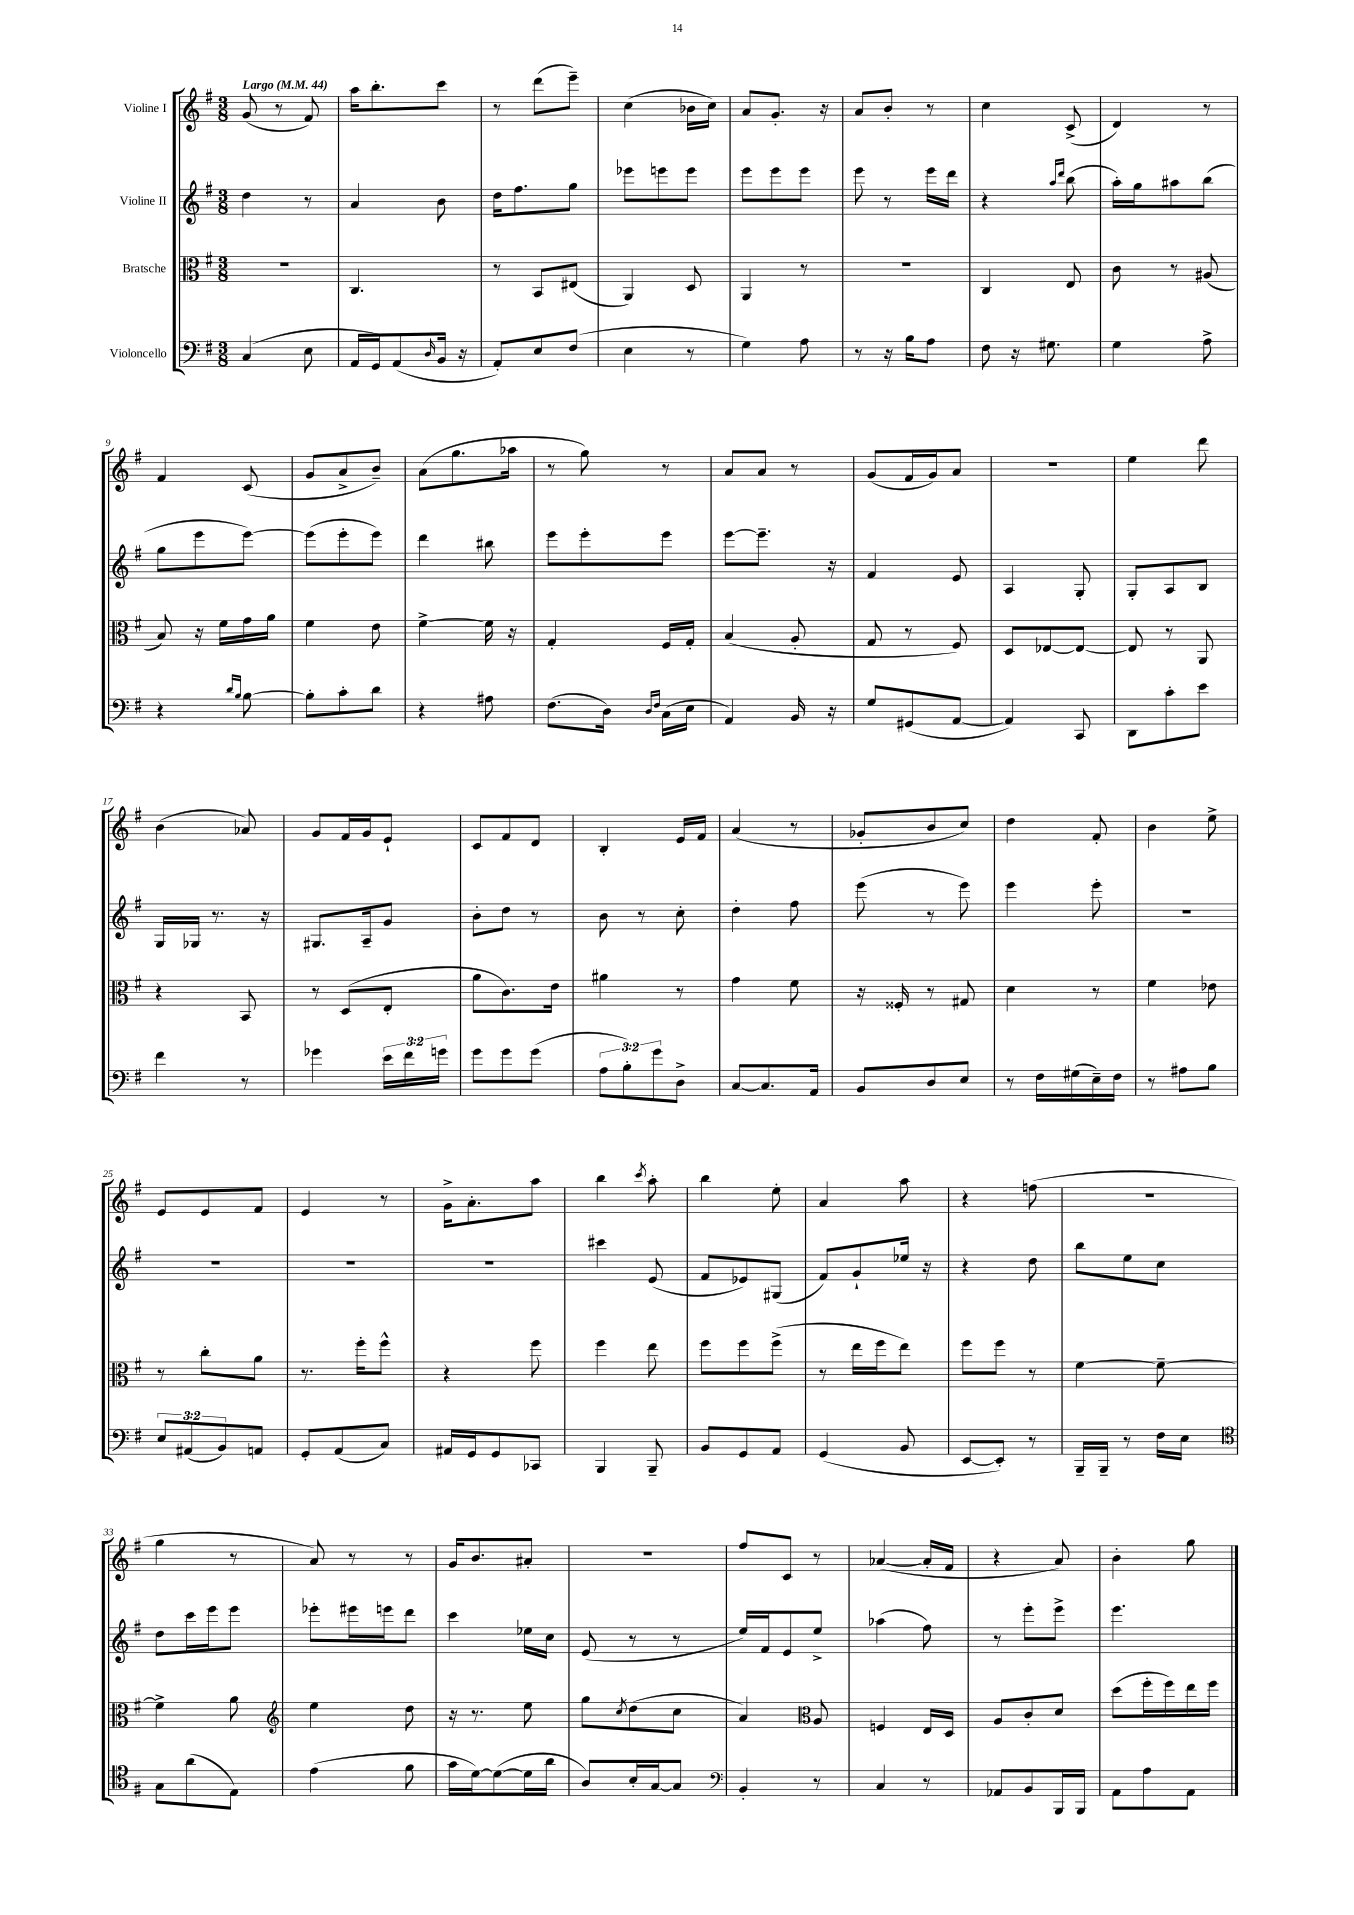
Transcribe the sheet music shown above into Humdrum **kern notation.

**kern	**kern	**kern	**kern
*part4	*part3	*part2	*part1
*staff4	*staff3	*staff2	*staff1
*I"Violoncello	*I"Bratsche	*I"Violine II	*I"Violine I
*clefF4	*clefC3	*clefG2	*clefG2
*k[f#]	*k[f#]	*k[f#]	*k[f#]
*M3/8	*M3/8	*M3/8	*M3/8
*MM44	*MM44	*MM44	*MM44
=1	=1	=1	=1
!	!	!	!LO:TX:a:B:t=Largo
(4C/	4.r	4dd\	(8g/
.	.	.	8r
8E\	.	8r	8f#/)
=2	=2	=2	=2
16AA/LL	4.C/	4a/	16aa\KL
16GG/J)	.	.	8.bb'\
(8AA/	.	.	.
16qqD/	.	.	.
16BB/Jk	.	8b\	8ccc\J
16r	.	.	.
=3	=3	=3	=3
8AA'/L)	8r	16dd\KL	8r
.	.	8.ff#\	.
8E/	8BB/L	.	(8ddd\L
(8F#/J	(8E#X/J	8gg\J	8eee~\J)
=4	=4	=4	=4
4E\	4AA/)	8eee-X\L	(4cc\
.	.	8eeen\	.
8r	8D/	8eee\J	16b-X\LL
.	.	.	16cc\JJ)
=5	=5	=5	=5
4G\)	4AA/	8eee\L	8a/L
.	.	8eee\	8.g'/J
8A\	8r	8eee\J	.
.	.	.	16r
=6	=6	=6	=6
8r	4.r	8eee\	8a/L
16r	.	8r	8b'/J
16B\KL	.	.	.
8A\J	.	16eee\LL	8r
.	.	16ddd\JJ	.
=7	=7	=7	=7
8F#\	4C/	4r	4cc\
16r	.	.	.
8.G#X\	.	.	.
.	.	16qqaa/LL	.
.	.	16qqddd/JJ	.
.	8E/	(8bb\	(8c^/
=8	=8	=8	=8
4G\	8c\	16aa'\LL)	4d/)
.	.	16gg\J	.
.	8r	8aa#X\	.
8A^\	(8A#X/	(8bb\J	8r
!!LO:LB:g=z
=9	=9	=9	=9
4r	8B/)	8gg\L	4f#/
.	16r	8eee\	.
.	16f#\LL	.	.
16qqd/LL	.	.	.
16qqB/JJ	.	.	.
[8B\	16g\	[8eee\J)	(8c/
.	16a\JJ	.	.
=10	=10	=10	=10
8B'\L]	4f#\	(8eee\L]	8g/L
8c'\	.	8eee'\	8a^/
8d\J	8e\	8eee\J)	8b~/J)
=11	=11	=11	=11
4r	[4f#^\	4ddd\	(8a\L
.	.	.	8.gg\
8A#X\	16f#\]	8bb#X\	.
.	16r	.	16aa-X\Jk
=12	=12	=12	=12
(8.F#\L	4G'/	8eee\L	8r
.	.	8eee'\	8gg\)
16D\Jk)	.	.	.
16qqD/LL	.	.	.
16qqF#/JJ	.	.	.
(16C\LL	16F#/LL	8eee\J	8r
16E\JJ	16G'/JJ	.	.
=13	=13	=13	=13
4AA/)	(4B/	[8eee\L	8a/L
.	.	8.eee~\J]	8a/J
16BB/	8A'/	.	8r
16r	.	16r	.
=14	=14	=14	=14
8G/L	8G/	4f#/	(8g/L
(8GG#X/	8r	.	16f#/L
.	.	.	16g/J)
[8AA/J	8F#/)	8e/	8a/J
=15	=15	=15	=15
4AA/])	8D/L	4A/	4.r
.	[8E-X/	.	.
8CC/	8E-/J_	8G'/	.
=16	=16	=16	=16
8DD\L	8E-/]	8G'/L	4ee\
8c'\	8r	8A/	.
8e\J	8AA/	8B/J	8ddd\
!!LO:LB:g=z
=17	=17	=17	=17
4f#\	4r	16G/LL	(4b\
.	.	16G-X/JJ	.
.	.	8.r	.
8r	8BB/	.	8a-X/)
.	.	16r	.
=18	=18	=18	=18
4g-X\	8r	8.G#X/L	8g/L
.	(8D/L	.	16f#/L
.	.	16A~/k	16g/J
24e\LL	8E'/J	8g/J	8e`/J
24f#\	.	.	.
24gn\JJ	.	.	.
=19	=19	=19	=19
8g\L	8a\L	8b'\L	8c/L
8g\	8.c\)	8dd\J	8f#/
(8g\J	.	8r	8d/J
.	16e\Jk	.	.
=20	=20	=20	=20
12A\L	4a#X\	8b\	4B'/
12B'\)	.	.	.
.	.	8r	.
12g\	.	.	.
8D^\J	8r	8cc'\	16e/LL
.	.	.	16f#/JJ
=21	=21	=21	=21
[8C/L	4g\	4dd'\	(4a/
8.C/]	.	.	.
.	8f#\	8ff#\	8r
16AA/Jk	.	.	.
=22	=22	=22	=22
8BB/L	16r	(8eee\	8g-X'/L
.	16F##X'/	.	.
8D/	8r	8r	8b/
8E/J	8G#X/	8eee\)	8cc/J)
=23	=23	=23	=23
8r	4d\	4eee\	4dd\
16F#\LL	.	.	.
(16G#X\	.	.	.
16E~\)	8r	8eee'\	8f#'/
16F#\JJ	.	.	.
=24	=24	=24	=24
8r	4f#\	4.r	4b\
8A#X\L	.	.	.
8B\J	8e-X\	.	8ee^\
!!LO:LB:g=z
=25	=25	=25	=25
12E/L	8r	4.r	8e/L
(12AA#X/	.	.	.
.	8cc'\L	.	8e/
12BB/)	.	.	.
8AAn/J	8a\J	.	8f#/J
=26	=26	=26	=26
8GG'/L	8.r	4.r	4e/
(8AA/	.	.	.
.	16ff#'\KL	.	.
8C/J)	8ff#^^\J	.	8r
=27	=27	=27	=27
16AA#X/LL	4r	4.r	16g^\KL
16GG/J	.	.	8.a'\
8GG/	.	.	.
8CC-X/J	8ff#\	.	8aa\J
=28	=28	=28	=28
4BBB/	4ff#\	4ccc#X\	4bb\
.	.	.	8qccc/
8BBB~/	8ee\	(8e/	8aa'\
=29	=29	=29	=29
8BB/L	8ff#\L	8f#/L	4bb\
8GG/	8ff#\	8e-X/)	.
8AA/J	(8ff#^\J	(8G#X/J	8ee'\
=30	=30	=30	=30
(4GG/	8r	8f#/L)	4a/
.	16ee\LL	8g`/	.
.	16ff#\J	.	.
8BB/	8ee\J)	16ee-X/Jk	8aa\
.	.	16r	.
=31	=31	=31	=31
[8EE/L	8ff#\L	4r	4r
8EE'/J])	8ff#\J	.	.
8r	8r	8dd\	(8ffn\
=32	=32	=32	=32
16BBB~/LL	[4f#\	8bb\L	4.r
16BBB~/JJ	.	.	.
8r	.	8ee\	.
16F#\LL	8f#~\_	8cc\J	.
16E\JJ	.	.	.
!!LO:LB:g=z
=33	=33	=33	=33
*clefC4	*	*	*
8G\L	4f#^\]	8dd\L	4gg\
(8a\	.	16ccc\L	.
.	.	16eee\J	.
8E\J)	8a\	8eee\J	8r
=34	=34	=34	=34
*	*clefG2	*	*
(4e\	4ee\	8eee-X'\L	8a/)
.	.	16eee#X\L	8r
.	.	16eeen\J	.
8f#\	8dd\	8ddd\J	8r
=35	=35	=35	=35
16g\LL	16r	4ccc\	16g/KL
[16d\J)	8.r	.	8.b/
(8d\_	.	.	.
16d\L]	8ee\	16ee-X\LL	8a#X'/J
16a\JJ	.	16cc\JJ	.
=36	=36	=36	=36
8A/L)	8gg\L	(8e/	4.r
.	8qcc/	.	.
16B'/L	(8dd\	8r	.
[16G/J	.	.	.
8G/J]	8cc\J	8r	.
=37	=37	=37	=37
*clefF4	*	*	*
4BB'/	4a/)	16ee/LL)	8ff#/L
.	.	16f#/J	.
.	.	8e/	8c/J
*	*clefC3	*	*
8r	8A/	8ee^/J	8r
=38	=38	=38	=38
4C/	4Fn/	(4aa-X\	([4a-X/
8r	16E/LL	8ff#\)	16a-'/LL]
.	16D/JJ	.	16f#/JJ
=39	=39	=39	=39
8AA-X/L	8A/L	8r	4r
8BB/	8c'/	8eee'\L	.
16BBB/L	8d/J	8eee^\J	8a/)
16BBB/JJ	.	.	.
=40	=40	=40	=40
8AA\L	(8dd\L	4.eee\	4b'\
8A\	16ff#'\L	.	.
.	16ff#\)	.	.
8AA\J	16ee\	.	8gg\
.	16ff#\JJ	.	.
==	==	==	==
*-	*-	*-	*-
